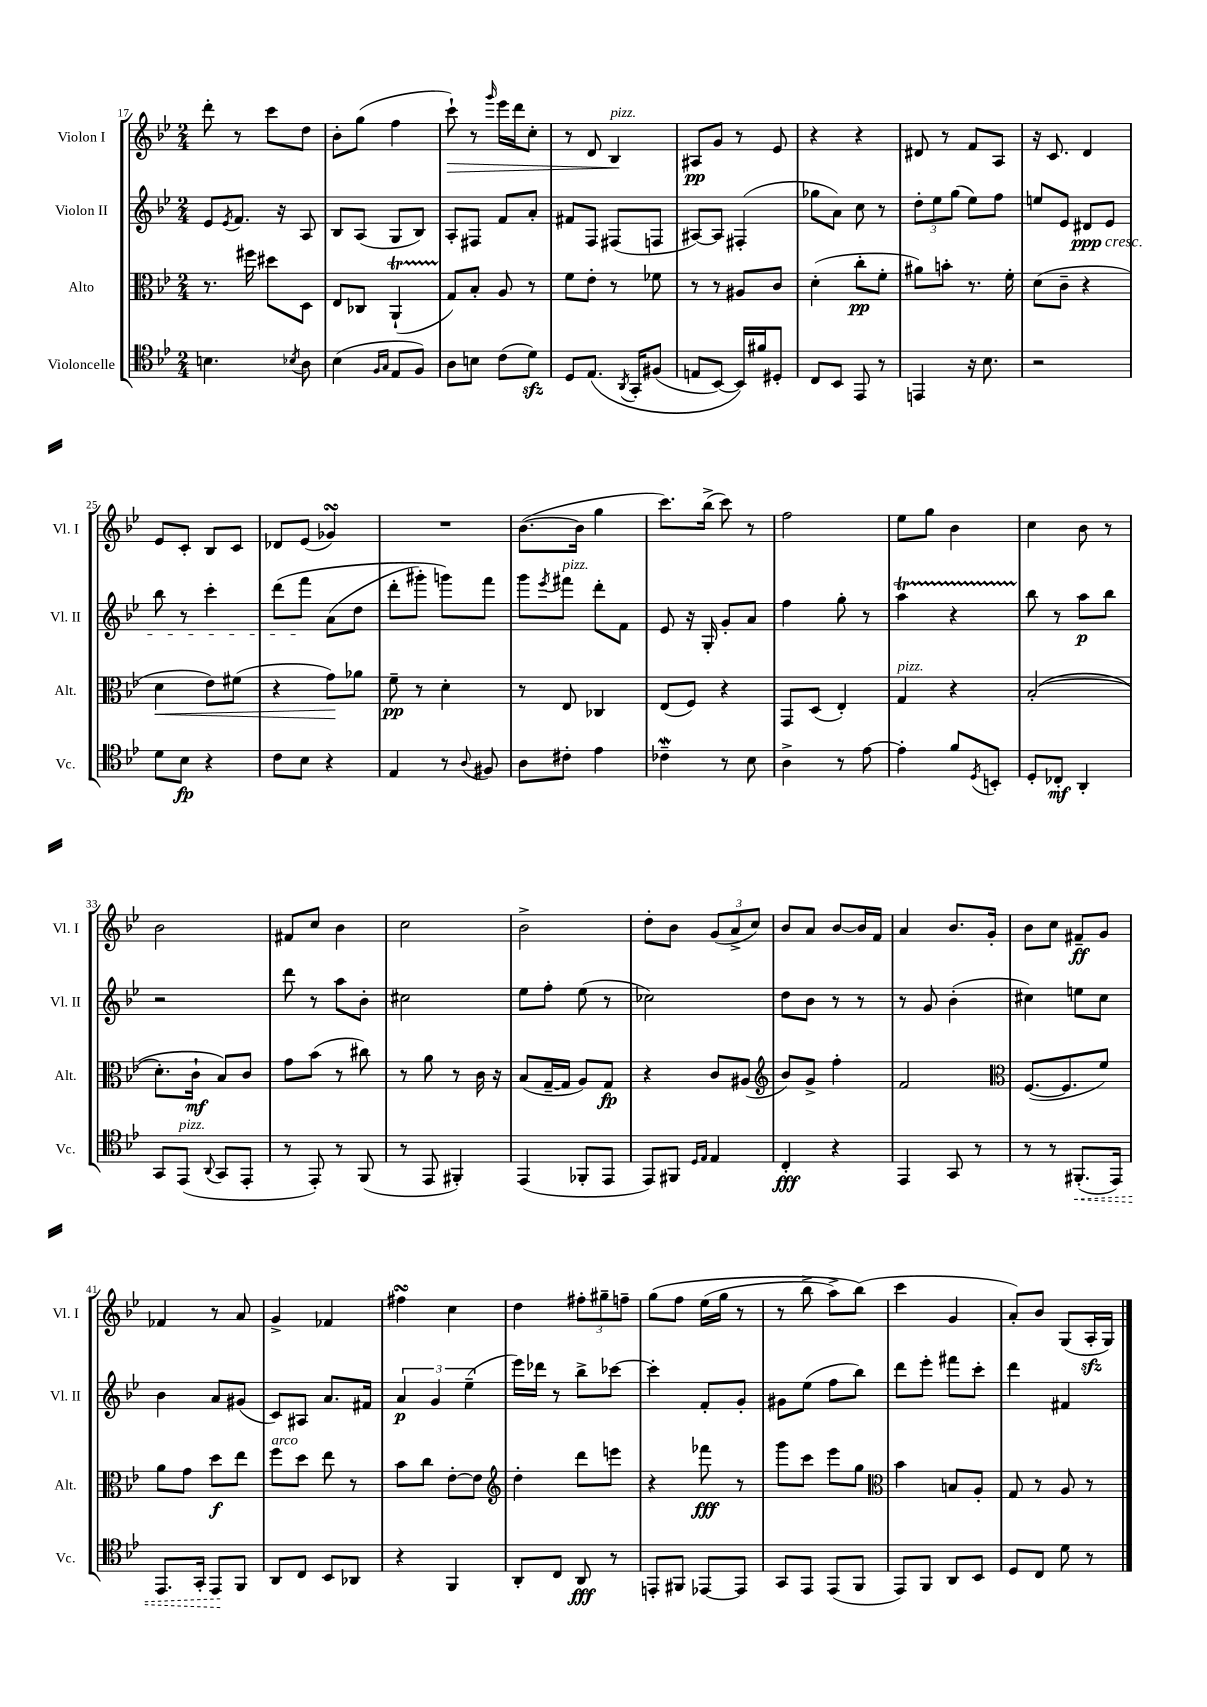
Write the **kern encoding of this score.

**kern	**kern	**kern	**kern
*staff4	*staff3	*staff2	*staff1
*clefC4	*clefC3	*clefG2	*clefG2
*k[b-e-]	*k[b-e-]	*k[b-e-]	*k[b-e-]
*M2/4	*M2/4	*M2/4	*M2/4
4.B	8.r	8e-	8ddd'
.	.	8qe-	.
.	.	8.f	8r
.	16ff#	.	.
.	8dd#	.	8ccc
.	.	16r	.
8qB-	.	.	.
8A	8D	8A	8dd
=	=	=	=
(4B-	8E-	8B-	8b-'
.	8C-	(8A	(8gg
16qqF	.	.	.
16qqG	.	.	.
8E-	(4AA`	8G	4ff
8F)	.	8B-)	.
=	=	=	=
8A	8G)	8A'	8ccc`)
8B	8B-'	8F#	8r
.	.	.	16qqggg
(8c	8A	8f	16eee-
.	.	.	16ddd
8d)	8r	8a'	8cc'
=	=	=	=
8D	8f	8f#	8r
&(8.E-	8e-'	8F	8d
.	8r	(8F#	4B-
8qAA	.	.	.
16GG'	.	.	.
(8F#	8f-	8F	.
=	=	=	=
8E	8r	[8A#)	8A#
[8BB-)	8r	8A#]	8g
16BB-]&)	8A#	(4F#'	8r
16f#	.	.	.
8D#'	8c	.	8e-
=	=	=	=
8C	(4d'	8gg-	4r
8BB-	.	8a)	.
8EE-	8cc'	8cc	4r
8r	8f'	8r	.
=	=	=	=
4EE	8a#)	12dd'	8d#
.	.	12ee-	.
.	8b'	.	8r
.	.	(12gg	.
16r	8.r	8ee-)	8f
8.B-	.	.	.
.	.	8ff	8A
.	16f'	.	.
=	=	=	=
2r	(8d	8ee	16r
.	.	.	8.c
.	8c~	8e-	.
.	4r	8d#	4d
.	.	8e-	.
=	=	=	=
8d	4d	8bb-	8e-
8B-	.	8r	8c'
4r	8e-)	4ccc'	8B-
.	(8f#	.	8c
=	=	=	=
8c	4r	&(8ddd	8d-
8B-	.	8fff	(8e-
4r	8g)	(8a	4g-)
.	8a-	8dd	.
=	=	=	=
4E-	8f~	8ddd'	2r
.	8r	8ggg#')	.
8r	4d'	8ggg&)	.
8qqA	.	.	.
8F#	.	8fff	.
=	=	=	=
8A	8r	8ggg	([8.b-
.	.	8qeee-	.
8c#'	8E-	8fff#	.
.	.	.	16b-]
4e-	4C-	8ddd'	4gg
.	.	8f	.
=	=	=	=
4c-~	(8E-	8e-	8.ccc)
.	8F)	16r	.
.	.	16G'	(16bb-^
8r	4r	8g'	8ccc)
8B-	.	8a	8r
=	=	=	=
4A^	8GG	4ff	2ff
.	(8D	.	.
8r	4E-')	8gg'	.
[8e-	.	8r	.
=	=	=	=
4e-']	4G	4aa	8ee-
.	.	.	8gg
8f	4r	4r	4b-
8qD	.	.	.
8BB'	.	.	.
=	=	=	=
8D'	&((2B-'	8bb-	4cc
8C-'	.	8r	.
4AA'	.	8aa	8b-
.	.	8bb-	8r
=	=	=	=
8GG	8.d')	2r	2b-
(8EE-	.	.	.
.	16c`	.	.
8qqAA	.	.	.
8GG	8B-&)	.	.
8EE-'	8c	.	.
=	=	=	=
8r	8g	8ddd	8f#
8EE-')	(8b-	8r	8cc
8r	8r	8aa	4b-
(8FF	8cc#)	8b-'	.
=	=	=	=
8r	8r	2cc#	2cc
8EE-	8a	.	.
4FF#')	8r	.	.
.	16c	.	.
.	16r	.	.
=	=	=	=
(4EE-	(8B-	8ee-	2b-^
.	[16G~	8ff'	.
.	16G]	.	.
8FF-'	8A)	(8ee-	.
8EE-	8G	8r	.
=	=	=	=
8EE-)	4r	2cc-)	8dd'
8FF#	.	.	8b-
16qqD	.	.	.
16qqE-	.	.	.
4E-	8c	.	(12g
.	.	.	12a^
.	(8A#	.	.
.	.	.	12cc)
=	=	=	=
*	*clefG2	*	*
4C'	8b-)	8dd	8b-
.	8g^	8b-	8a
4r	4ff'	8r	[8b-
.	.	8r	16b-]
.	.	.	16f
=	=	=	=
4EE-	2f	8r	4a
.	.	8g	.
8GG	.	(4b-'	8.b-
8r	.	.	.
.	.	.	16g'
=	=	=	=
*	*clefC3	*	*
8r	([8.F	4cc#)	8b-
8r	.	.	8cc
.	8.F]	.	.
(8.FF#'	.	8ee	8f#~
.	8f)	8cc#	8g
16EE-)	.	.	.
=	=	=	=
8.EE-	8a	4b-	4f-
.	8g	.	.
16GG'	.	.	.
8EE-	8dd	8a	8r
8FF	8ee-	(8g#	8a
=	=	=	=
8AA	8ff	8c)	4g^
8C	8dd	8A#	.
8BB-	8ee-	8.a	4f-
8AA-	8r	.	.
.	.	16f#	.
=	=	=	=
4r	8b-	6a	4ff#
.	8cc	.	.
.	.	6g	.
4FF	[8e-'	.	4cc
.	.	(6ee-~	.
.	8e-]	.	.
=	=	=	=
*	*clefG2	*	*
8AA'	4dd'	16eee-)	4dd
.	.	16ddd-	.
8C	.	8r	.
8AA	8ddd	8bb-^	12ff#'
.	.	.	12gg#~
8r	8eee	[8ccc-	.
.	.	.	12ff~
=	=	=	=
8EE'	4r	4ccc-']	&(8gg
8FF#	.	.	8ff
[8EE-	8fff-	8f'	(16ee-
.	.	.	16gg
8EE-]	8r	8g'	8r
=	=	=	=
8GG	8ggg	8g#	8r
8EE-	8ccc	(8ee-	8bb-^
(8EE-	8eee-	8ff	8aa^)
8FF	8gg	8bb-)	(8bb-&)
=	=	=	=
*	*clefC3	*	*
8EE-)	4b-	8ddd	4ccc
8FF	.	8eee-'	.
8AA	8B	8fff#	4g
8BB-	8A'	8ccc'	.
=	=	=	=
8D	8G	4ddd	8a')
8C	8r	.	8b-
8d	8A	4f#	(8G
8r	8r	.	16A'
.	.	.	16G)
==	==	==	==
*-	*-	*-	*-
